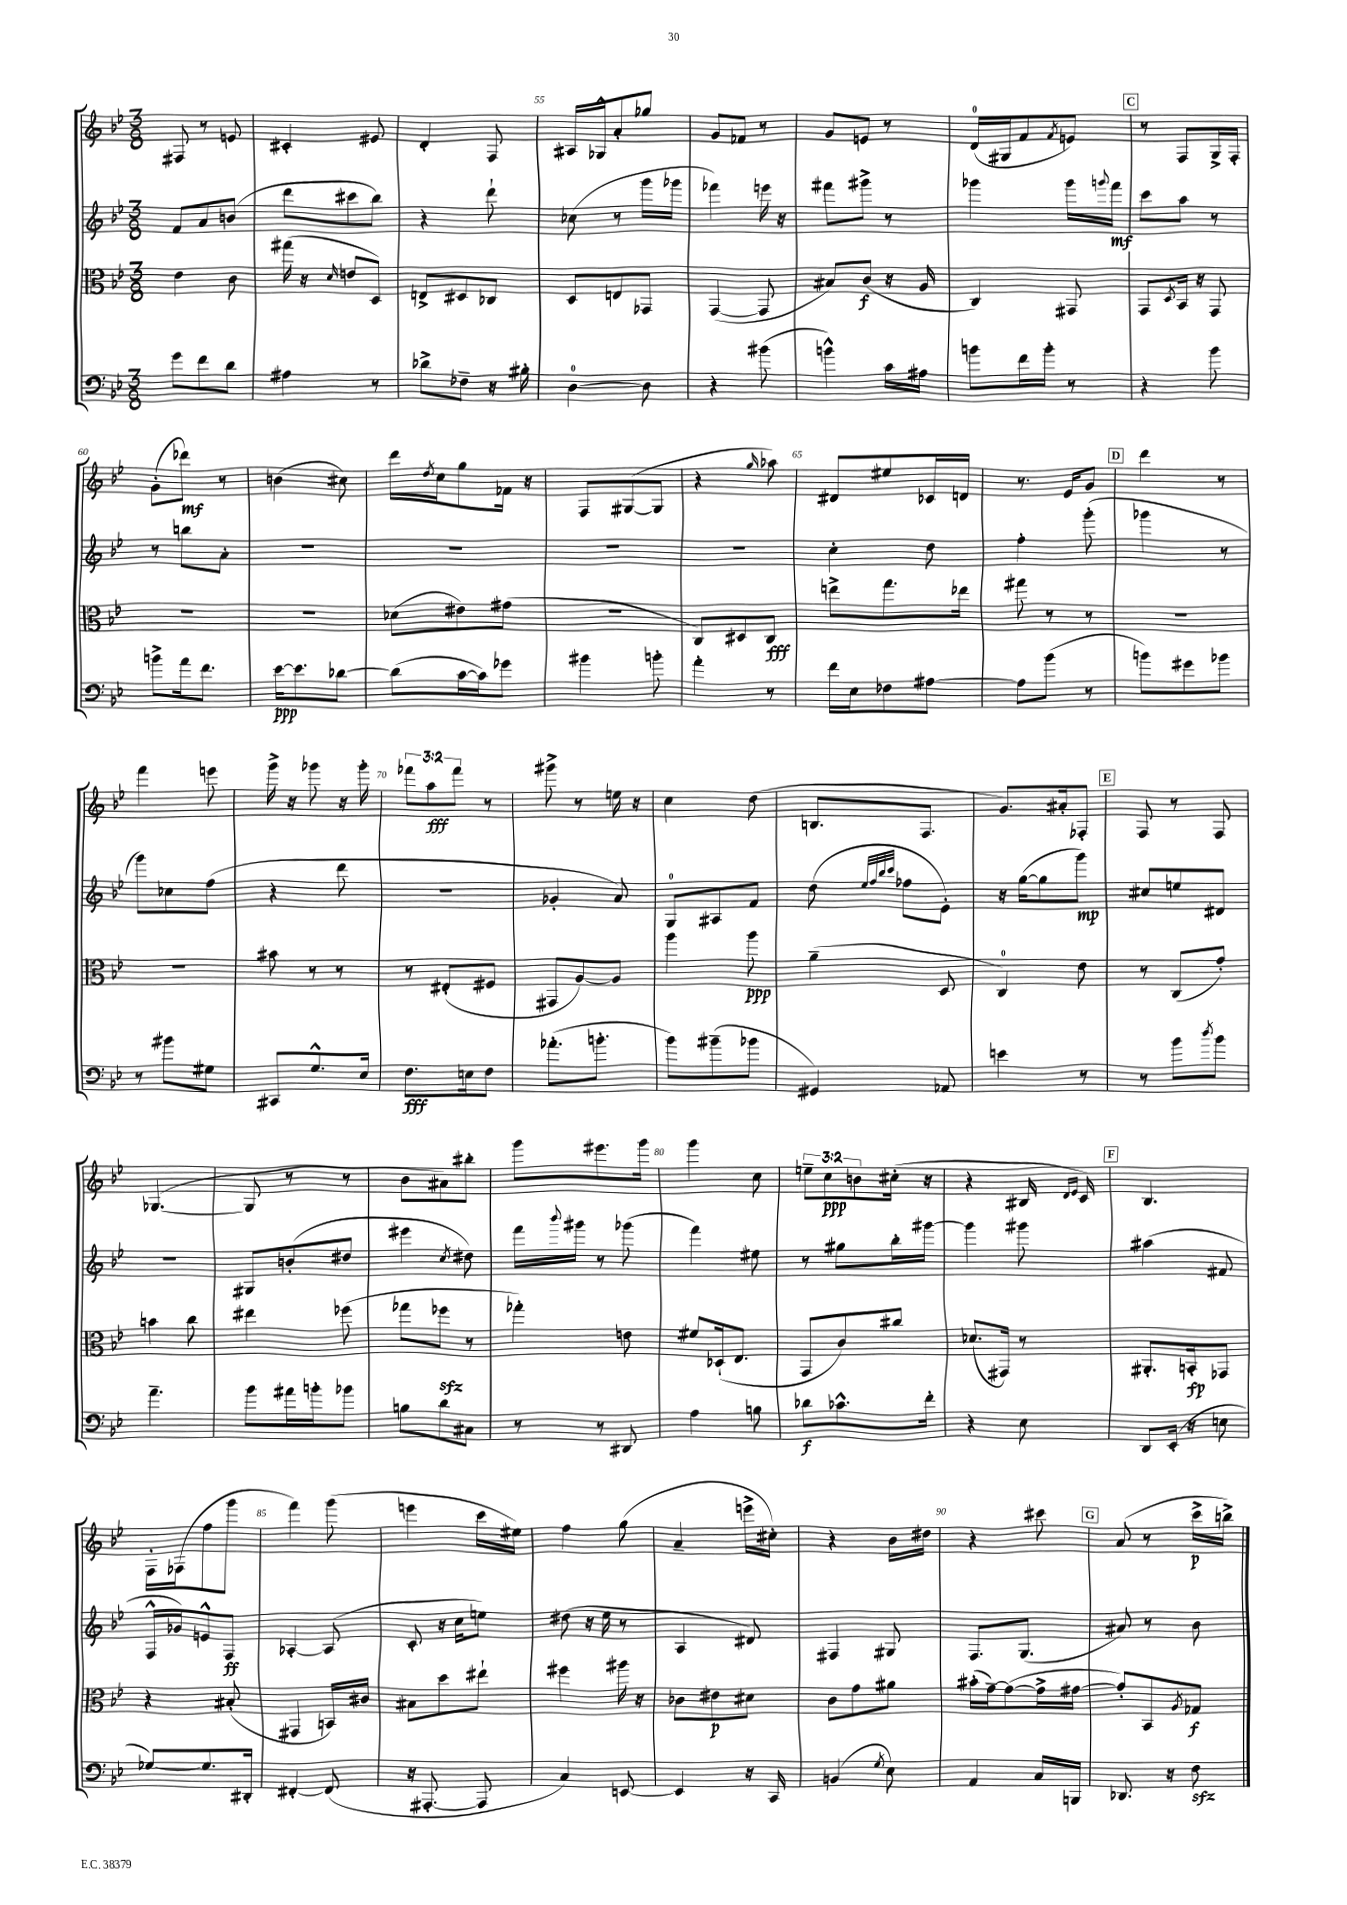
<<
\new StaffGroup <<
\new Staff = "s0" {
    \clef treble \key bes \major \numericTimeSignature \time 3/8 \override Staff.TupletNumber.text = #tuplet-number::calc-fraction-text
    fis8 r8 e'8 |
    cis'4-. eis'8 |
    d'4-. f8 |
    ais16 ges16-^ a'8-. ges''8 |
    g'8 fes'8 r8 |
    g'8 e'8 r8 |
    d'16-0( gis16 f'8 \acciaccatura { f'8 } e'8) |
    \mark \markup { \box "C" } r8 f8 g16-> f16-. |
    g'8-.( des'''8\mf) r8 |
    b'4( cis''8) |
    d'''16 \acciaccatura { d''8 } c''16 g''8 fes'16 r16 |
    f8 gis8~( gis8 |
    r4 \grace { g''16 } aes''8) |
    dis'8 eis''8 ces'16 d'16 |
    r8. ees'16 g'8 |
    \mark \markup { \box "D" } d'''4 r8 |
    f'''4 e'''8 |
    g'''16-> r16 ges'''8 r16 ges'''16-. |
    \tuplet 3/2 { fes'''8 a''8\fff fes'''8 } r8 |
    gis'''8-> r8 e''16 r16 |
    c''4 d''8( |
    b8. f8. |
    g'8.) ais'16-. fes8-. |
    \mark \markup { \box "E" } f8 r8 f8 |
    ges4.~( |
    ges8 r8 r8 |
    bes'8 ais'8) bis''8-. |
    g'''8 eis'''8. g'''16 |
    g'''4 c''8 |
    \tuplet 3/2 { e''8-- c''8\ppp b'8 } cis''16-.( r16 |
    r4 bis16 \grace { d'16 ees'16 } c'16) |
    \mark \markup { \box "F" } bes4. |
    f16-. fes16( f''8 g'''8 |
    f'''4) g'''8( |
    e'''4 c'''16 eis''16) |
    f''4 g''8( |
    a'4-- e'''16-> cis''16-.) |
    r4 bes'16 dis''16 |
    r4 cis'''8 |
    \mark \markup { \box "G" } a'8( r8 c'''16->\p b''16->) \bar "|." |
}
\new Staff = "s1" {
    \clef treble \key bes \major \numericTimeSignature \time 3/8
    f'8 a'8 b'8( |
    d'''8 cis'''8 bes''8) |
    r4 d'''8-! |
    ces''8( r8 g'''16 ges'''16 |
    fes'''4) e'''16 r16 |
    fis'''8 gis'''8-> r8 |
    ges'''4 ges'''16 \appoggiatura { g'''8 } f'''16\mf |
    \mark \markup { \box "C" } c'''8 a''8 r8 |
    r8 b''8 a'8-. |
    R4. |
    R4. |
    R4. |
    R4. |
    c''4-. d''8 |
    f''4-. g'''8-.( |
    \mark \markup { \box "D" } ges'''4 r8 |
    g'''8) ces''8 f''8( |
    r4 d'''8 |
    R4. |
    ges'4-. a'8) |
    g8-0 ais8 f'8 |
    d''8( \grace { ees''32 f''32 bes''32 c'''32 } fes''8 ees'8-.) |
    r16 g''16~( g''8 g'''8\mp) |
    \mark \markup { \box "E" } cis''8 e''8 dis'8 |
    R4. |
    gis8 b'8-.( dis''8 |
    eis'''4 \acciaccatura { c''8 } dis''8) |
    f'''16 \appoggiatura { bes'''8 } gis'''16 r8 ges'''8( |
    f'''4) eis''8 |
    r8 gis''8 bes''16-. gis'''16~ |
    gis'''4 gis'''8 |
    \mark \markup { \box "F" } ais''4( fis'8 |
    f16-^ ges'16) e'8-^ f8\ff |
    aes4~-. aes8( |
    c'8-. r16 c''16 e''8) |
    dis''8( r16 ees''16 r8 |
    a4 dis'8) |
    fis4 gis8 |
    f8. g8.( |
    \mark \markup { \box "G" } ais'8) r8 bes'8 \bar "|." |
}
\new Staff = "s2" {
    \clef alto \key bes \major \numericTimeSignature \time 3/8
    ees'4 c'8 |
    gis''16( r16 \grace { d'16 } e'8 d8) |
    e8-> dis8 ces8 |
    d8 e8 ges,8 |
    g,4~( g,8 |
    bis8) c'8\f( r16 a16 |
    c4) gis,8 |
    \mark \markup { \box "C" } g,8 \acciaccatura { d8 } bes,16 r16 g,8 |
    R4. |
    R4. |
    des'8( eis'8) gis'8( |
    R4. |
    c8) dis8 c8\fff |
    e''8-> g''8. ees''16 |
    gis''8 r8 r8 |
    \mark \markup { \box "D" } r4. |
    R4. |
    bis'8 r8 r8 |
    r8 eis8-.( fis8 |
    gis,8 a8~) a8 |
    a''4 a''8\ppp |
    a'4--( d8 |
    c4-0) ees'8 |
    \mark \markup { \box "E" } r8 c8( g'8-.) |
    b'4 c''8 |
    eis''4 fes''8( |
    ges''8 fes''8\sfz r8 |
    ges''4-.) e'8 |
    fis'8 des16-!( ees8. |
    g,8 c'8) cis''8 |
    des'8.( gis,16) r8 |
    \mark \markup { \box "F" } ais,8.-. b,16-.\fp ges,8 |
    r4 bis8-.( |
    gis,4 b,16) cis'16 |
    bis8 d''8 eis''8-! |
    fis''4 ais''16 r16 |
    ces'8 eis'8\p dis'8 |
    c'8 g'8 ais'8 |
    bis'16-.( g'16~--) g'8~( g'16-> gis'16~ |
    \mark \markup { \box "G" } gis'8-.) bes,8 \acciaccatura { a8 } ges8\f \bar "|." |
}
\new Staff = "s3" {
    \clef bass \key bes \major \numericTimeSignature \time 3/8
    g'8 f'8 d'8 |
    ais4 r8 |
    des'8-> fes8-- r16 bis16-. |
    d4-0~ d8 |
    r4 bis'8( |
    b'4-^) c'16 ais16 |
    b'8 f'16 b'16-. r8 |
    \mark \markup { \box "C" } r4 bes'8 |
    b'8-> a'16 f'8. |
    ees'16~\ppp ees'8. des'8~ |
    des'8( c'16~ c'16) ges'8 |
    bis'4 b'8-. |
    a'4-. r8 |
    f'16 ees16 fes8 ais8~ |
    ais8 bes'8( r8 |
    \mark \markup { \box "D" } b'8) gis'8 bes'8 |
    r8 bis'8 gis8 |
    cis,8 g8.-^ ees16 |
    f8.\fff e16 f8 |
    aes'8.-.( b'8.-. |
    bes'8) bis'8--( bes'8 |
    gis,4) aes,8 |
    e'4 r8 |
    \mark \markup { \box "E" } r8 bes'8 \acciaccatura { d''8 } bes'8 |
    a'4.-- |
    bes'8 ais'16 b'16-. bes'8 |
    b8 d'8 cis8 |
    r8 r8 dis,8 |
    a4 b8 |
    des'8\f ces'8.-^ f'16-. |
    r4 ees8 |
    \mark \markup { \box "F" } d,8 ees,16-.( r16 e8 |
    ges8~) ges8. dis,16-. |
    fis,4~-. fis,8( |
    r16 ais,,8.~-. ais,,8 |
    c4) e,8~ |
    e,4 r16 c,16 |
    b,4( \acciaccatura { g8 } ees8) |
    a,4 c16 b,,16 |
    \mark \markup { \box "G" } des,8. r16 f8\sfz \bar "|." |
}
>>
>>
\layout { \context { \Score currentBarNumber = #52 \override BarNumber.break-visibility = ##(#f #t #t) barNumberVisibility = #(every-nth-bar-number-visible 5) } }
